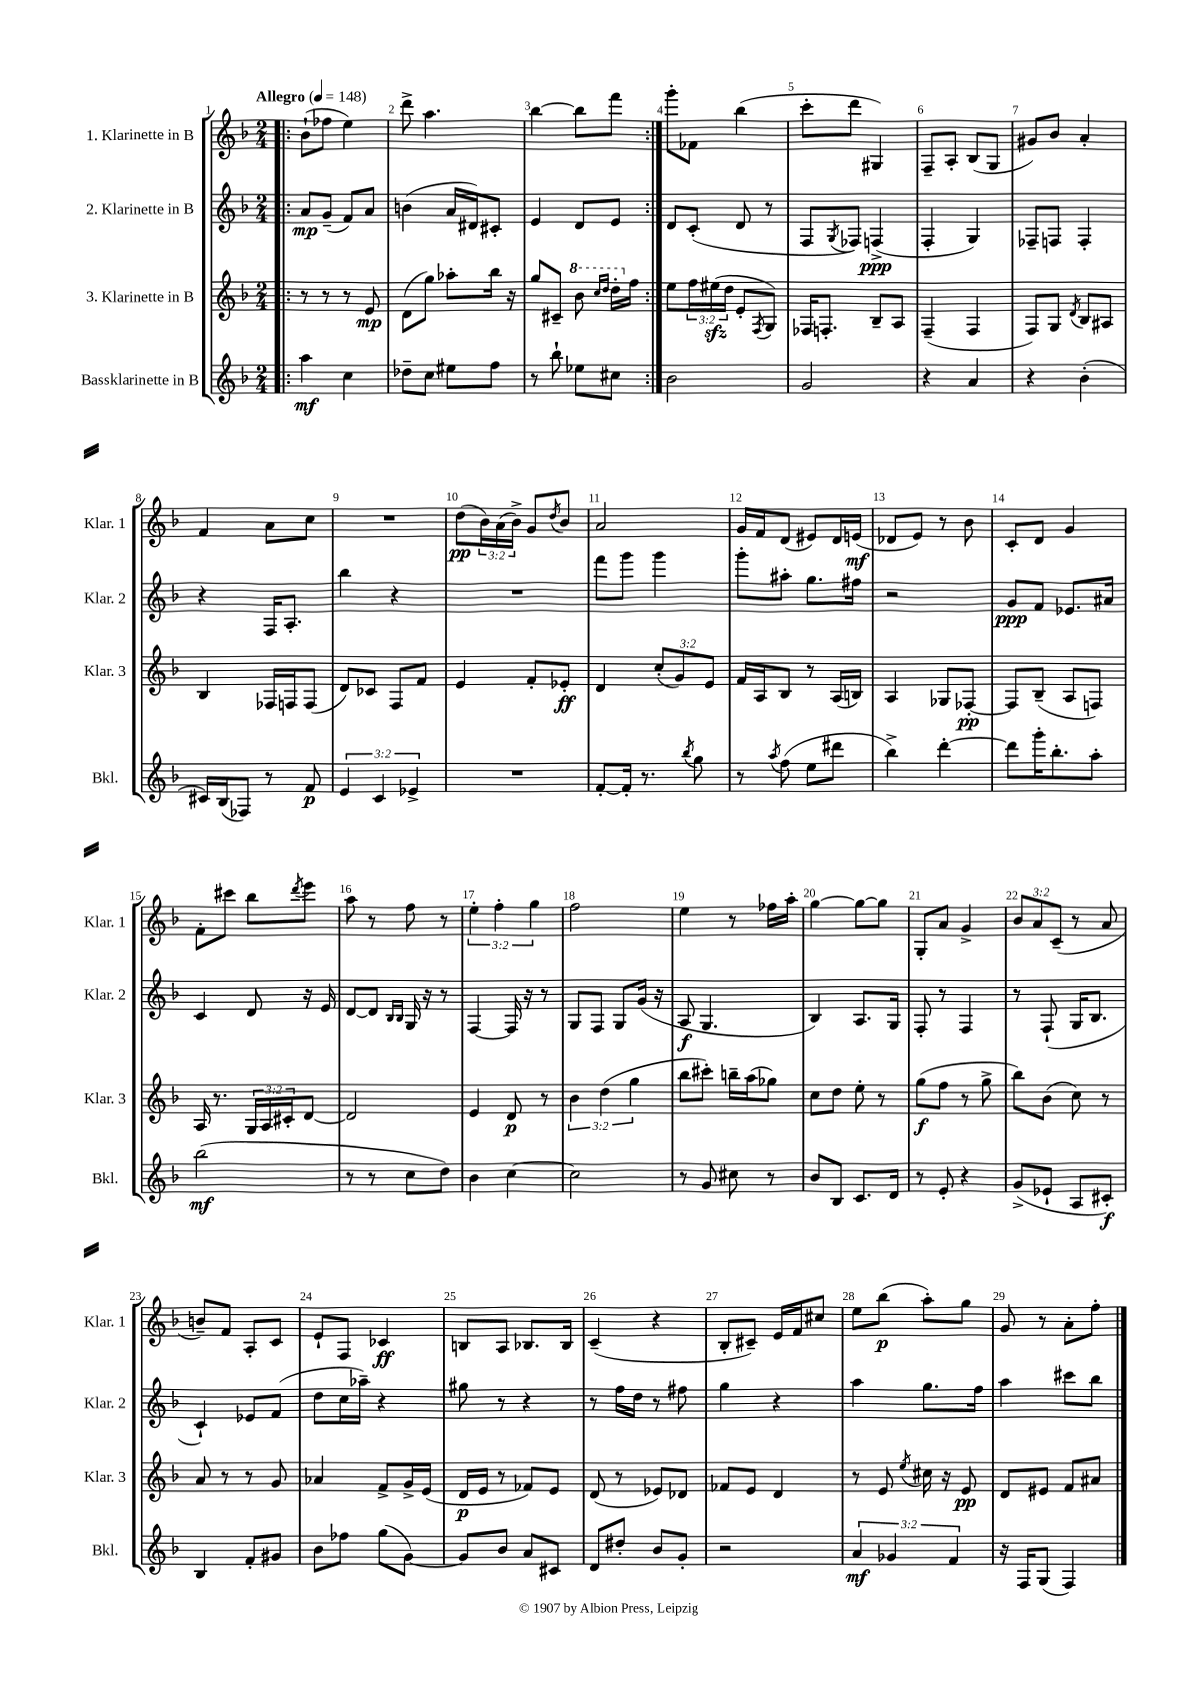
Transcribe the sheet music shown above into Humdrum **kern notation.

**kern	**kern	**kern	**kern
*staff4	*staff3	*staff2	*staff1
*clefG2	*clefG2	*clefG2	*clefG2
*k[b-]	*k[b-]	*k[b-]	*k[b-]
*M2/4	*M2/4	*M2/4	*M2/4
*MM148	*MM148	*MM148	*MM148
=!|:	=!|:	=!|:	=!|:
4aa	8r	8a	(8b-`
.	8r	(8g~	8ff-
4cc	8r	8f)	4ee)
.	8e	8a	.
=	=	=	=
8dd-~	(8d	(4b	8ddd^
8cc	8gg)	.	4.aa
8ee#	8aa-'	16a	.
.	.	16d#)	.
8ff	16bb-	8c#'	.
.	16r	.	.
=	=	=	=
8r	8gg	4e	[4bb-
8bb-`	8c#~	.	.
8ee-	8bb-	8d	8bb-]
.	16qqccc	.	.
.	16qqddd	.	.
8cc#	16ddd'	8e	8fff
.	16ff	.	.
=:|!	=:|!	=:|!	=:|!
2b-	8ee	8d	8ggg'
.	24ff	(8c'	8f-
.	(24ee#	.	.
.	24dd	.	.
.	8e'	8d	(4bb-
.	8qF	.	.
.	8G)	8r	.
=	=	=	=
2g	16F-	8F	8ccc'
.	8.F'	.	.
.	.	8qG	.
.	.	8F-)	8ddd
.	8B-~	(4F^	4G#)
.	8A	.	.
=	=	=	=
4r	(4F~	4F'	8F~
.	.	.	8A'
4a	4F	4G)	(8B-
.	.	.	8G
=	=	=	=
4r	8F)	8F-~	8g#)
.	8G	8F	8b-
.	8qd	.	.
(4b-'	8B-	4F'	4a'
.	8A#	.	.
=	=	=	=
16c#)	4B-	4r	4f
(16B-	.	.	.
8F-)	.	.	.
8r	16F-	16F	8a
.	16F	8.A'	.
8f	(8F	.	8cc
=	=	=	=
6e	8d)	4bb-	2r
.	8c-	.	.
6c	.	.	.
.	8F	4r	.
6e-^	.	.	.
.	8f	.	.
=	=	=	=
2r	4e	2r	(8dd
.	.	.	24b-)
.	.	.	(24a
.	.	.	24b-^)
.	8f'	.	8g
.	.	.	8qdd
.	8e-'	.	8b-
=	=	=	=
[8f'	4d	8fff	2a
16f']	.	8ggg	.
8.r	.	.	.
.	(12cc'	4ggg	.
.	12g)	.	.
8qbb-	.	.	.
8gg	.	.	.
.	12e	.	.
=	=	=	=
8r	16f	8ggg'	16g
.	16A	.	16f
8qaa	.	.	.
(8ff	8B-	8aa#'	(8d
8ee	8r	8.gg	8e#)
8ddd#	(16A	.	16d
.	16B)	16ff#	(16e
=	=	=	=
4bb-^)	4A	2r	8d-
.	.	.	8e)
[4ddd'	8G-	.	8r
.	[8F-'	.	8b-
=	=	=	=
8ddd]	8F-]	8g	8c'
16ggg'	(8B-~	8f	8d
8.bb-'	.	.	.
.	8A	8.e-	4g
8aa'	8F)	.	.
.	.	16a#	.
=	=	=	=
(2bb-	16A	4c	8f'
.	8.r	.	.
.	.	.	8ccc#
.	24G	8d	8bb-
.	24A	.	.
.	24c#'	.	.
.	.	.	8qddd
.	[8d	16r	8eee
.	.	16e	.
=	=	=	=
8r	2d]	[8d	8aa
8r	.	8d]	8r
.	.	16qqB-	.
.	.	16qqB-	.
8cc	.	16G	8ff
.	.	16r	.
8dd)	.	8r	8r
=	=	=	=
4b-	4e	[4F	6ee'
.	.	.	6ff'
[4cc	8d	16F]	.
.	.	16r	.
.	.	.	6gg
.	8r	8r	.
=	=	=	=
2cc]	6b-	8G	2ff
.	.	8F	.
.	(6dd	.	.
.	.	8G	.
.	6gg	.	.
.	.	(16g	.
.	.	16r	.
=	=	=	=
8r	8bb-	8A	4ee
8g	8ccc#')	4.G	.
8cc#	16bb~	.	8r
.	(16aa	.	.
8r	8gg-)	.	16ff-
.	.	.	16aa'
=	=	=	=
8b-	8cc	4B-)	[4gg
8B-	8dd	.	.
8.c	8ee'	8.A	8gg_
.	8r	.	8gg]
16d	.	16G	.
=	=	=	=
8r	(8gg	8F'	8G'
8e'	8ff	8r	8a
4r	8r	4F	4g^
.	8gg^	.	.
=	=	=	=
(8g^	8bb-)	8r	12b-
.	.	.	12a
8e-`	(8b-	(8F`	.
.	.	.	(12c~
8A	8cc)	16G	8r
.	.	8.B-	.
8c#')	8r	.	8a
=	=	=	=
4B-	8a	4c`)	8b~)
.	8r	.	8f
8f'	8r	8e-	8A'
8g#	8g	(8f	8c
=	=	=	=
8b-	4a-	8dd	8e`
8ff-	.	16cc	8F
.	.	16aa-~)	.
(8gg	8f^	4r	4c-
[8g)	16g^	.	.
.	(16e	.	.
=	=	=	=
8g]	16d	8gg#	8B
.	16e	.	.
8b-	8r	8r	8A
8a	8f-)	4r	8.B-
8c#	8e	.	.
.	.	.	16B-
=	=	=	=
8d	(8d	8r	(4c~
8dd#'	8r	16ff	.
.	.	16dd	.
8b-	8e-)	8r	4r
8g'	8d-	8ff#	.
=	=	=	=
2r	8f-	4gg	8B-'
.	8e	.	8c#~)
.	4d	4r	16e
.	.	.	16f
.	.	.	8cc#
=	=	=	=
6a	8r	4aa	8ee
.	8e	.	(8bb-
6g-	.	.	.
.	8qee	.	.
.	16cc#	8.gg	8aa')
.	16r	.	.
6f	.	.	.
.	8e	.	8gg
.	.	16ff	.
=	=	=	=
16r	8d	4aa	8g
16F	.	.	.
(8G	8e#	.	8r
4F)	8f	8ccc#	8a'
.	8a#	8bb-	8ff'
==	==	==	==
*-	*-	*-	*-
